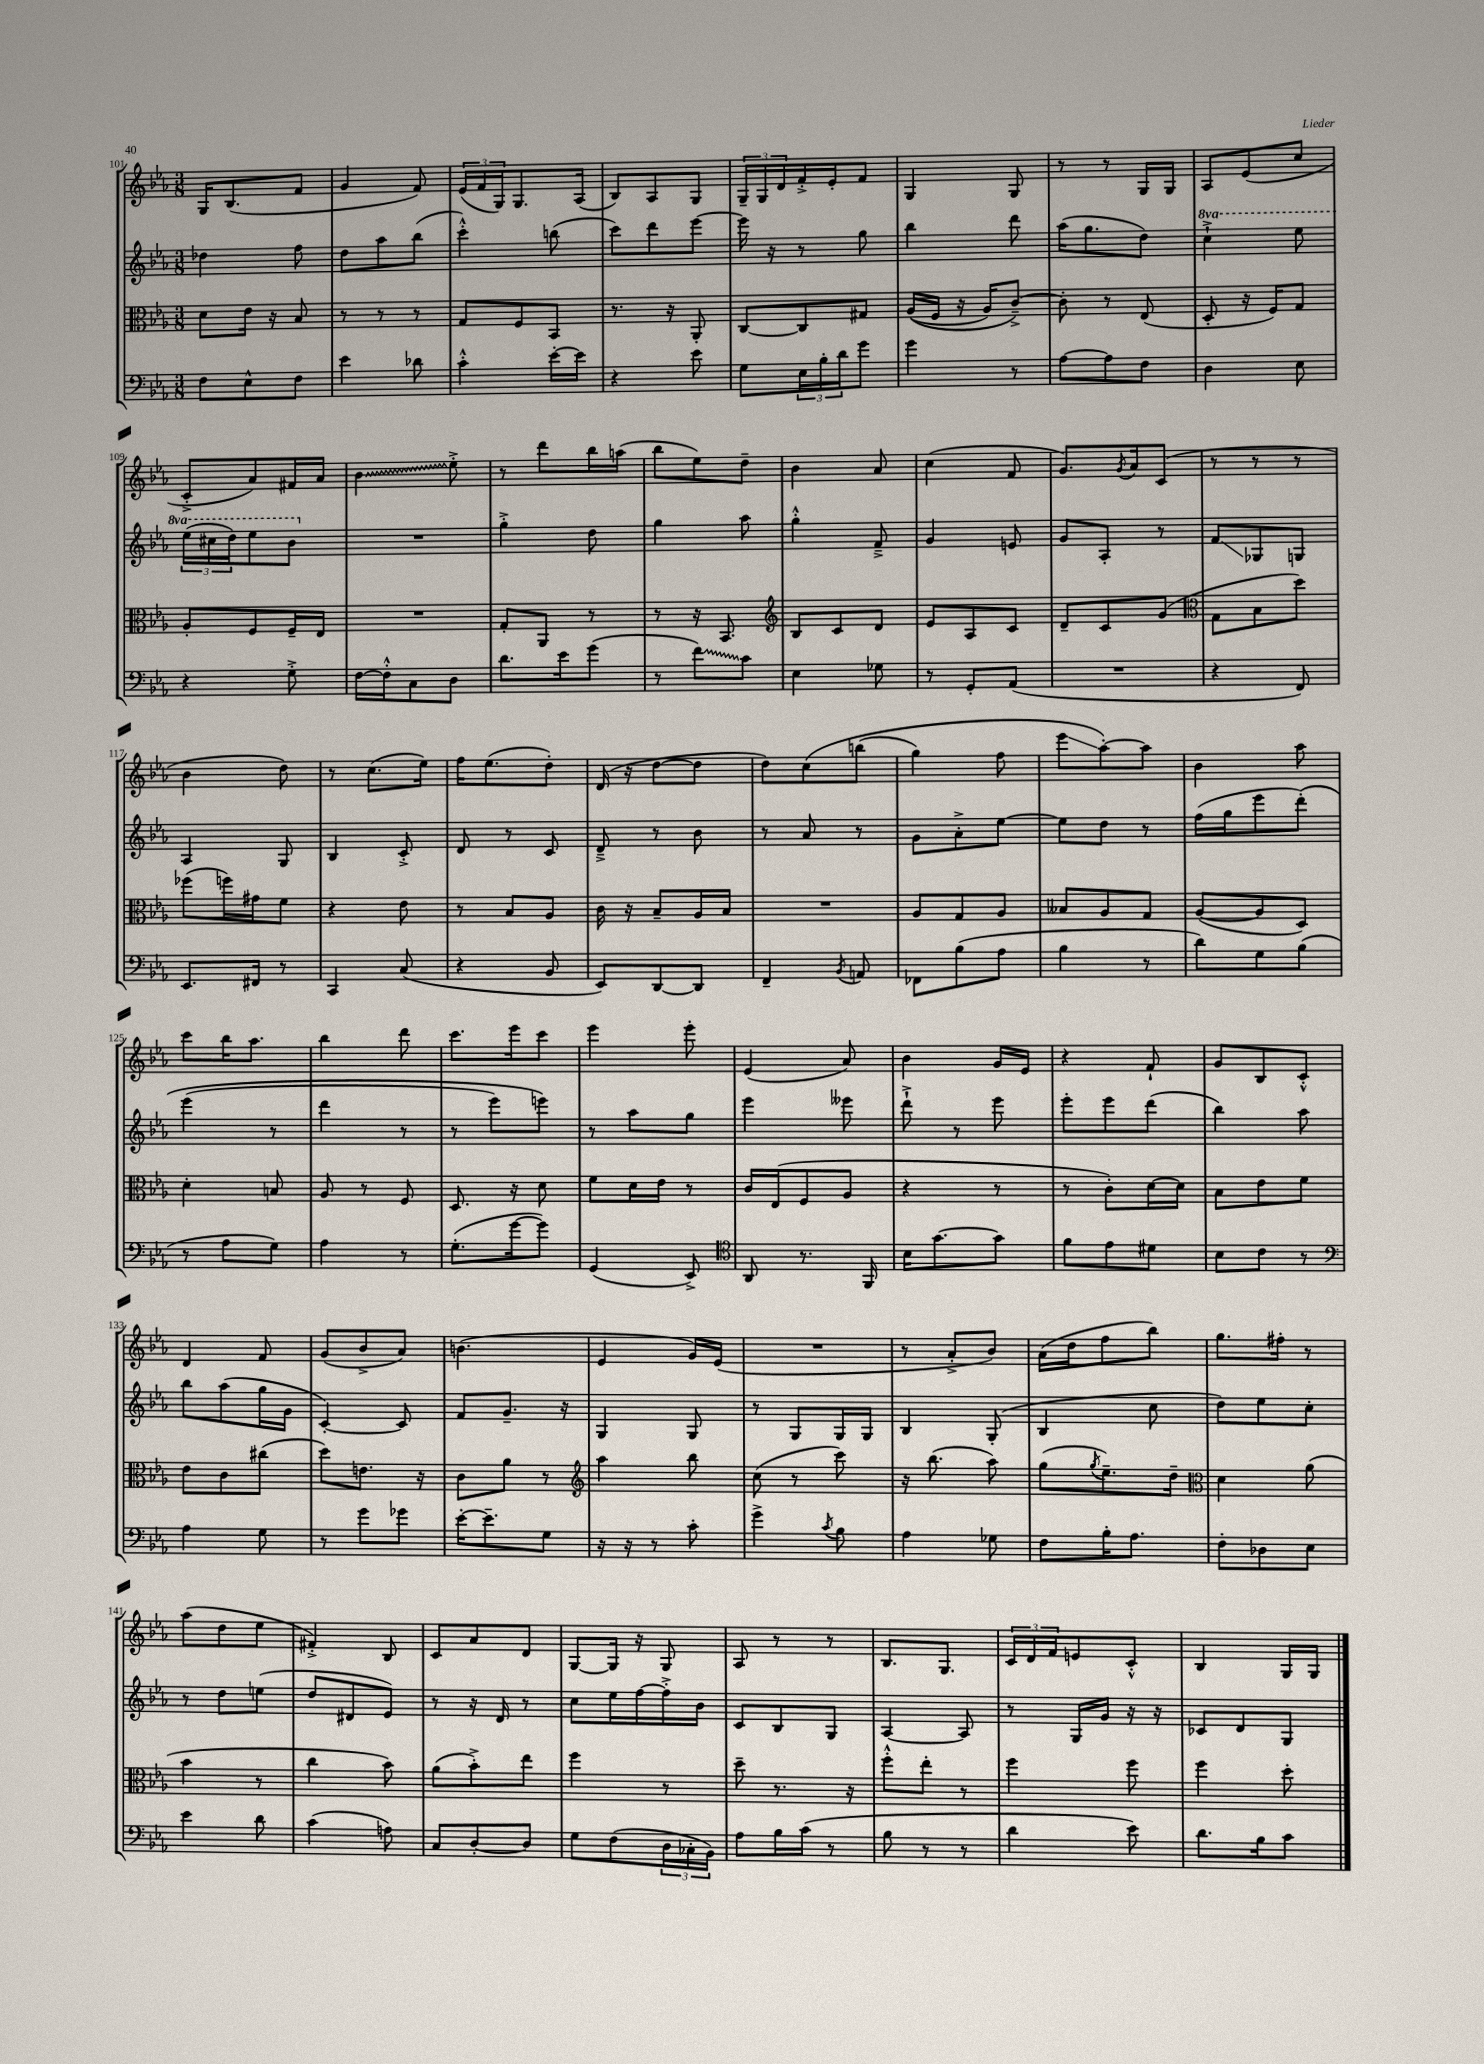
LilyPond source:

<<
\new StaffGroup <<
\new Staff = "s0" {
    \clef treble \key ees \major \numericTimeSignature \time 3/8
    g16 bes8.( f'8 |
    g'4 f'8) |
    \tuplet 3/2 { ees'16( f'16 g16) } g8. aes16( |
    bes8) aes8 g8 |
    \tuplet 3/2 { g16-- g16 d'16 } f'16-.-> ees'16-. f'8 |
    g4 g8 |
    r8 r8 g16 g16 |
    aes8 ees'8( c''8 |
    c'8-.-> aes'8) fis'16 aes'16 |
    \once \override Glissando.style = #'zigzag bes'4\glissando ees''8-.-> |
    r8 d'''8 bes''16 a''16( |
    bes''8 ees''8) d''8-- |
    bes'4 aes'8 |
    c''4( f'8 |
    g'8.) \acciaccatura { g'8 } aes'16 c'8( |
    r8 r8 r8 |
    bes'4 d''8) |
    r8 c''8.( ees''16) |
    f''16 ees''8.( d''8-.) |
    d'16( r16 d''8~ d''8 |
    d''8) c''8\( b''8( |
    g''4) f''8 |
    ees'''8\glissando aes''8~-.\) aes''8 |
    bes'4 aes''8 |
    c'''8 bes''16 aes''8. |
    bes''4 d'''8 |
    c'''8. ees'''16 c'''8 |
    ees'''4 ees'''8-. |
    ees'4( aes'8) |
    bes'4 g'16 ees'16 |
    r4 f'8-! |
    g'8 bes8 c'8-.-^ |
    d'4 f'8 |
    g'8( bes'8-> aes'8) |
    b'4.( |
    ees'4 g'16) ees'16( |
    R4. |
    r8 aes'8-.-> bes'8) |
    aes'16( d''16 f''8 bes''8) |
    g''8. fis''16-. r8 |
    aes''8( d''8 ees''8 |
    fis'4-.->) bes8 |
    c'8 aes'8 d'8 |
    g8~ g16 r16 g8 |
    aes8 r8 r8 |
    bes8. g8. |
    \tuplet 3/2 { c'16 d'16 f'16 } e'8 c'8-.-^ |
    bes4 g16 g16 \bar "|." |
}
\new Staff = "s1" {
    \clef treble \key ees \major \numericTimeSignature \time 3/8 \set Staff.ottavationMarkups = #ottavation-simple-ordinals
    des''4 f''8 |
    d''8 aes''8 bes''8( |
    c'''4-.-^) b''8( |
    c'''8) d'''8 ees'''8~ |
    ees'''16 r16 r8 g''8 |
    bes''4 d'''8 |
    aes''16( g''8. d''8) |
    \ottava #1 c'''4-!-> ees'''8 |
    \tuplet 3/2 { ees'''16( cis'''16 d'''16) } ees'''8 bes''8 \ottava #0 |
    R4. |
    g''4-.-> d''8 |
    g''4 aes''8 |
    g''4-.-^ f'8---> |
    g'4 e'8 |
    g'8 aes8-. r8 |
    f'8\glissando ges8 g8 |
    aes4 g8 |
    bes4 c'8-.-> |
    d'8 r8 c'8 |
    d'8---> r8 bes'8 |
    r8 aes'8 r8 |
    g'8 aes'8-.-> ees''8~ |
    ees''8 d''8 r8 |
    f''16( g''16 ees'''8 d'''8-.)\( |
    ees'''4( r8 |
    d'''4 r8 |
    r8 ees'''8) e'''8\) |
    r8 aes''8 g''8 |
    ees'''4 eeses'''8 |
    d'''8-!-> r8 ees'''8 |
    ees'''8-. ees'''8 d'''8( |
    bes''4) aes''8 |
    bes''8 aes''8( g''16 g'16 |
    c'4~-.) c'8 |
    f'8 g'8.-- r16 |
    g4 g8 |
    r8 g8 g16 g16 |
    bes4 g8-.( |
    bes4 c''8 |
    d''8) ees''8 c''8-. |
    r8 d''8 e''8( |
    d''8 dis'8 ees'8) |
    r8 r16 d'16 r8 |
    c''8 ees''16 f''16~ f''16-.-> bes'16 |
    c'8 bes8 g8 |
    aes4~ aes8 |
    r8 g16 g'16 r16 r16 |
    ces'8 d'8 g8 \bar "|." |
}
\new Staff = "s2" {
    \clef alto \key ees \major \numericTimeSignature \time 3/8
    d'8 ees'16 r16 bes8 |
    r8 r8 r8 |
    g8 f8 bes,8 |
    r8. r16 aes,8-. |
    c8~ c8 gis8 |
    aes16(\( f16 r16 aes16) c'8~--->\) |
    c'8-. r8 ees8( |
    d8-. r16 f16) g8 |
    aes8-. f8 f16-- ees16 |
    R4. |
    g8-. aes,8 r8 |
    r8 r16 bes,8. |
    \clef treble bes8 c'8 d'8 |
    ees'8 aes8 c'8 |
    d'8-- c'8 g'8( |
    \clef alto g8 bes8 d''8) |
    fes''8( f''16) gis'16 f'8 |
    r4 ees'8 |
    r8 bes8 aes8 |
    c'16 r16 bes8-- aes16 bes16 |
    R4. |
    aes8 g8 aes8 |
    beses8 aes8 g8 |
    aes8~( aes8 d8) |
    d'4-. b8 |
    aes8 r8 f8 |
    d8. r16 d'8 |
    f'8 d'16 ees'16 r8 |
    c'16 ees16( f8 aes8 |
    r4 r8 |
    r8 c'8-.) d'16~ d'16 |
    bes8 ees'8 f'8 |
    ees'8 c'8 cis''8( |
    d''8) e'8. r16 |
    c'8 aes'8 r8 |
    \clef treble aes''4 bes''8 |
    c''8( r8 c'''8) |
    r16 bes''8.( aes''8) |
    g''8( \acciaccatura { g''8 } ees''8.--) d''16-- |
    \clef alto d'4 aes'8( |
    bes'4 r8 |
    c''4 bes'8) |
    aes'8( bes'8-.->) ees''8 |
    f''4 r8 |
    d''8-- r8. r16 |
    f''8-.-^ ees''8-. r8 |
    f''4 f''8 |
    f''4 d''8-. \bar "|." |
}
\new Staff = "s3" {
    \clef bass \key ees \major \numericTimeSignature \time 3/8
    f8 ees8-^ f8 |
    ees'4 des'8 |
    c'4-.-^ ees'16~-. ees'16 |
    r4 ees'8 |
    g8 \tuplet 3/2 { ees16 bes16-. d'16 } g'8 |
    g'4 r8 |
    aes8~ aes8 f8 |
    d4 ees8 |
    r4 g8-.-> |
    f16~ f16-.-^ c8 d8 |
    d'8. ees'16 g'8( |
    r8 \once \override Glissando.style = #'zigzag f'8\glissando) c'8 |
    ees4 ges8 |
    r8 g,8-. aes,8( |
    R4. |
    r4 f,8) |
    ees,8. fis,16 r8 |
    c,4 c8( |
    r4 bes,8 |
    ees,8) d,8~ d,8 |
    f,4-- \acciaccatura { bes,8 } a,8 |
    fes,8 bes8( aes8 |
    bes4 r8 |
    d'8) g8 bes8( |
    r8 aes8 g8) |
    aes4 r8 |
    g8.-.( g'16~ g'8) |
    g,4( ees,8->) |
    \clef tenor aes,8 r8. f,16 |
    bes16 g'8.~ g'8 |
    f'8 ees'8 dis'8 |
    bes8 c'8 r8 |
    \clef bass aes4 g8 |
    r8 g'8 ges'8 |
    ees'16~-. ees'8.-- g8 |
    r16 r16 r8 c'8-. |
    g'4-> \acciaccatura { c'8 } bes8 |
    aes4 ges8 |
    f8 bes16-. aes8. |
    f8-. des8 ees8 |
    ees'4 d'8 |
    c'4( a8) |
    c8 d8~-. d8 |
    g8 f8( \tuplet 3/2 { d16 ces16-. bes,16) } |
    aes8 bes16 c'16( r8 |
    bes8 r8 r8 |
    d'4 ees'8) |
    d'8. bes16 c'8 \bar "|." |
}
>>
>>
\layout { \context { \Score currentBarNumber = #101 } }
